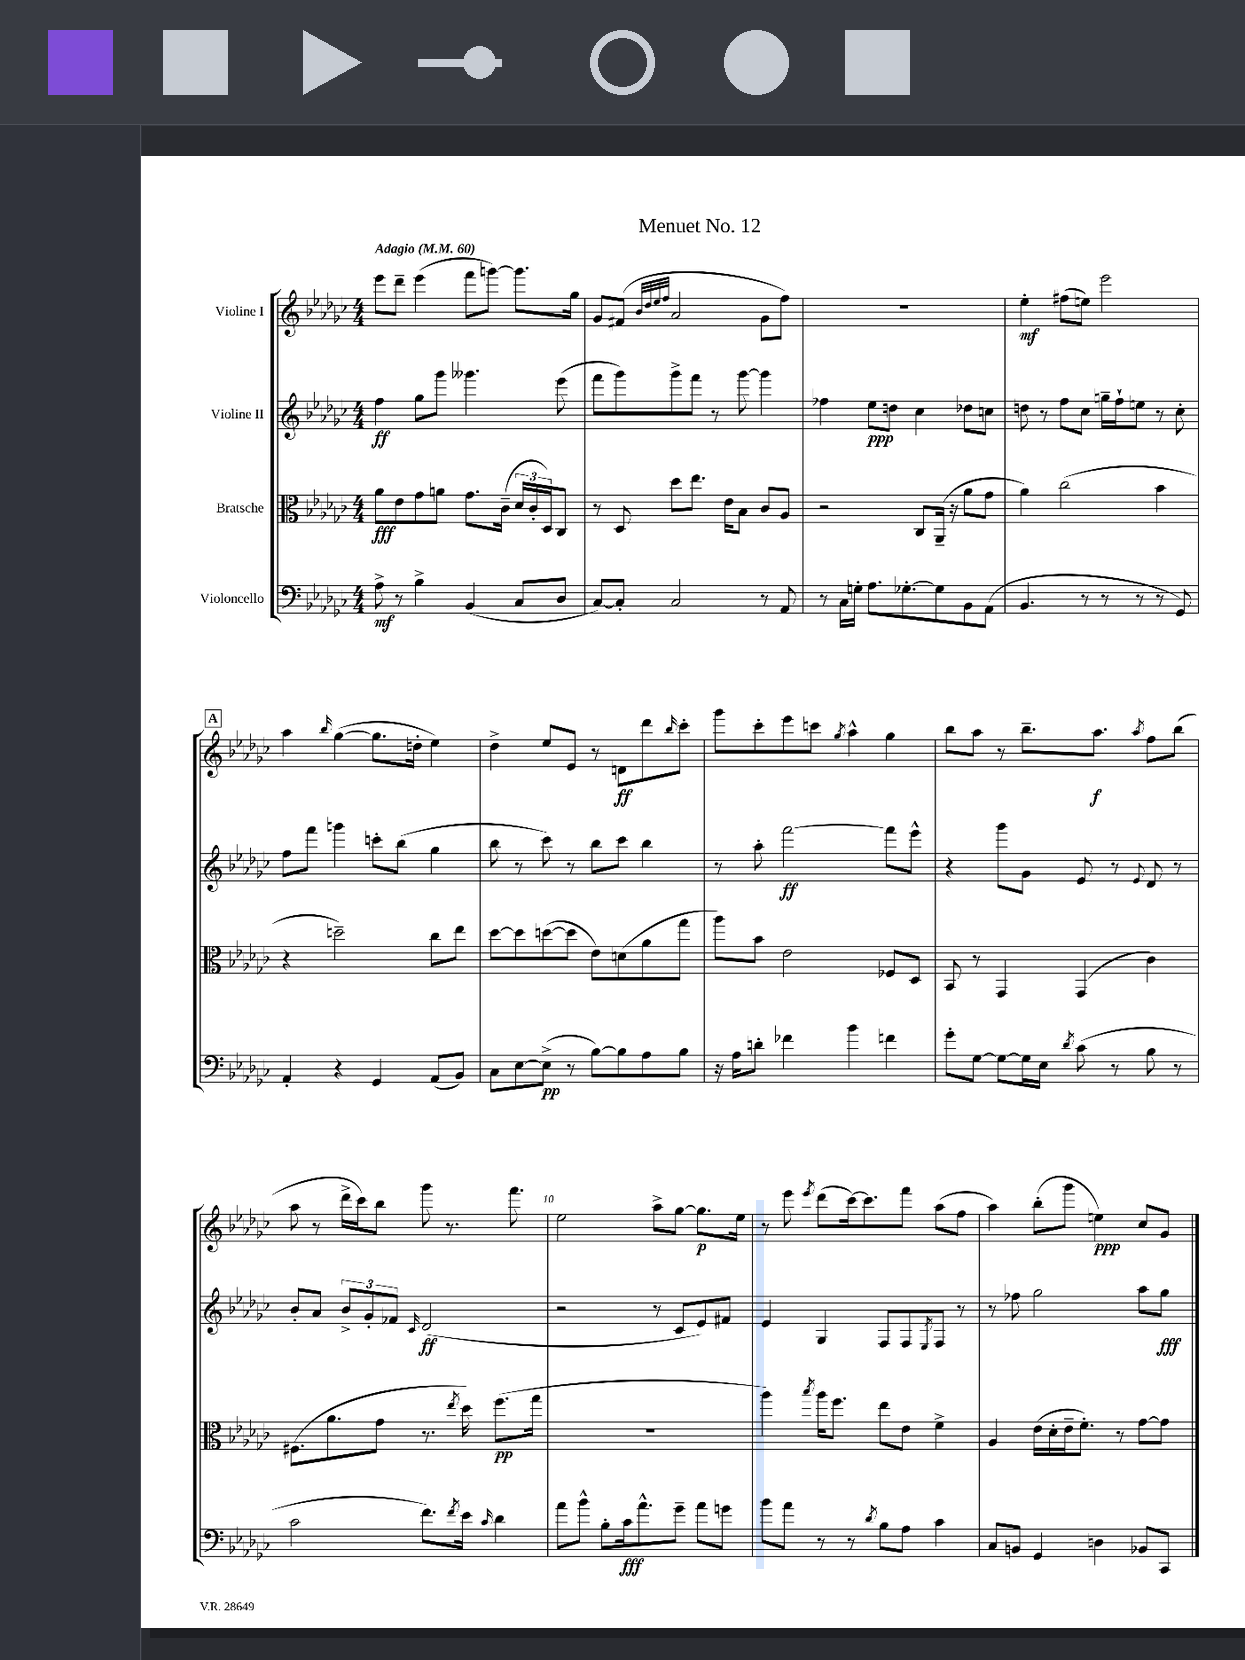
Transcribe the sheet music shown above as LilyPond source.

\header { title = "Menuet No. 12" }
<<
\new StaffGroup <<
\new Staff = "s0" \with { instrumentName = "Violine I" } {
    \clef treble \key ges \major \numericTimeSignature \time 4/4 \tempo "Adagio" 4 = 60
    ees'''8 des'''8-- ees'''4( f'''8 g'''8~) g'''8. ges''16 |
    ges'8 fis'8( \grace { bes'32 des''32 ees''32 f''32 } aes'2 ges'8 f''8) |
    R1 |
    ees''4-.\mf fis''8( e''8) ees'''2 |
    \mark \markup { \box "A" } aes''4 \grace { bes''16 } ges''4~( ges''8. d''16-. ees''4) |
    des''4-> ees''8 ees'8 r8 d'8\ff des'''8 \grace { bes''16 } ces'''8-. |
    ges'''8 ces'''8-. ees'''8 c'''8 \acciaccatura { ges''8 } aes''4-^ ges''4 |
    bes''8 aes''8 r8 bes''8.-- aes''8.\f \acciaccatura { aes''8 } f''8 bes''8( |
    aes''8 r8 des'''16-> ces'''16) bes''8 ges'''8 r8. f'''8. |
    ees''2 aes''8-> ges''8~ ges''8.\p ees''16 |
    r8 ees'''8 \acciaccatura { ees'''8 } des'''8( ces'''16~) ces'''8. f'''8 aes''8( f''8 |
    aes''4) bes''8-.( ges'''8 e''4\ppp) ces''8 ges'8 \bar "|." |
}
\new Staff = "s1" \with { instrumentName = "Violine II" } {
    \clef treble \key ges \major \numericTimeSignature \time 4/4
    f''4\ff ges''8 ges'''8 geses'''4. ees'''8( |
    f'''8 ges'''8) ges'''8-> f'''8 r8 ges'''8~ ges'''4 |
    fes''4 ees''8\ppp d''8 ces''4 des''8 c''8 |
    d''8 r8 f''8 ces''8 g''16-- f''16-! e''8 r8 ces''8-. |
    \mark \markup { \box "A" } f''8 f'''8 g'''4 c'''8-. bes''8( ges''4 |
    bes''8 r8 ces'''8) r8 bes''8 ces'''8 bes''4 |
    r8 aes''8-. f'''2~\ff f'''8 ees'''8-^ |
    r4 ges'''8 ges'8 ees'8 r8 \appoggiatura { ees'8 } des'8 r8 |
    bes'8-. aes'8 \tuplet 3/2 { bes'8-> ges'8-. fes'8 } \grace { ces'16 } des'2\ff( |
    r2 r8 ces'8 ees'8) fis'8 |
    ees'4 ges4 f8 f8 \acciaccatura { ees8 } f8 r8 |
    r8 fes''8 ges''2 aes''8 ges''8\fff \bar "|." |
}
\new Staff = "s2" \with { instrumentName = "Bratsche" } {
    \clef alto \key ges \major \numericTimeSignature \time 4/4
    aes'8\fff ees'8 ges'8 a'8 ges'8. ces'16--( \tuplet 3/2 { des'16 ces'16-. des16) } ces8 |
    r8 des8 des''8 ees''8. ees'16 bes8 ces'8 aes8 |
    r2 ces8 aes,16--( r16 aes'8 ges'8 |
    aes'4) ces''2( bes'4 |
    \mark \markup { \box "A" } r4 d''2--) ces''8 ees''8 |
    des''8~ des''8 d''8~( d''8 ees'8) d'8( aes'8 ges''8 |
    aes''8) bes'8 ees'2 fes8 des8 |
    bes,8 r8 ges,4 ges,4( ces'4) |
    fis8.( aes'8. ges'8 r8. \acciaccatura { ees''8 } des''16) f''8.\pp( ges''16 |
    R1 |
    aes''4) \acciaccatura { bes''8 } aes''16 f''8. ees''8 ees'8 f'4-> |
    aes4 ees'16( des'16-. ees'16-- f'8.-.) r8 ges'8~ ges'8 \bar "|." |
}
\new Staff = "s3" \with { instrumentName = "Violoncello" } {
    \clef bass \key ges \major \numericTimeSignature \time 4/4
    aes8->\mf r8 bes4-> bes,4( ces8 des8 |
    ces8~) ces8-. ces2 r8 aes,8 |
    r8 ces16 g16-. aes8. ges8.~-. ges8 bes,8 aes,8( |
    bes,4. r8 r8 r8 r8 ges,8) |
    \mark \markup { \box "A" } aes,4-. r4 ges,4 aes,8( bes,8) |
    ces8 ees8~ ees8->\pp( r8 bes8~) bes8 aes8 bes8 |
    r16 aes16 d'8-. fes'4 bes'4 f'4 |
    ges'8-. ges8~ ges8~ ges16 ees16 \acciaccatura { des'8 } ces'8( r8 bes8 r8 |
    ces'2 f'8.) \acciaccatura { f'8 } ees'16 \grace { ces'16 } des'4 |
    aes'8 bes'8-^ bes8-. ces'16\fff aes'8.-^ ges'8-- aes'8 g'8 |
    bes'8 aes'8 r8 r8 \acciaccatura { des'8 } bes8 aes8 ces'4 |
    ces8 b,8 ges,4 d4 bes,8 ces,8 \bar "|." |
}
>>
>>
\layout { \context { \Score \override BarNumber.break-visibility = ##(#f #t #t) barNumberVisibility = #(every-nth-bar-number-visible 5) } }
